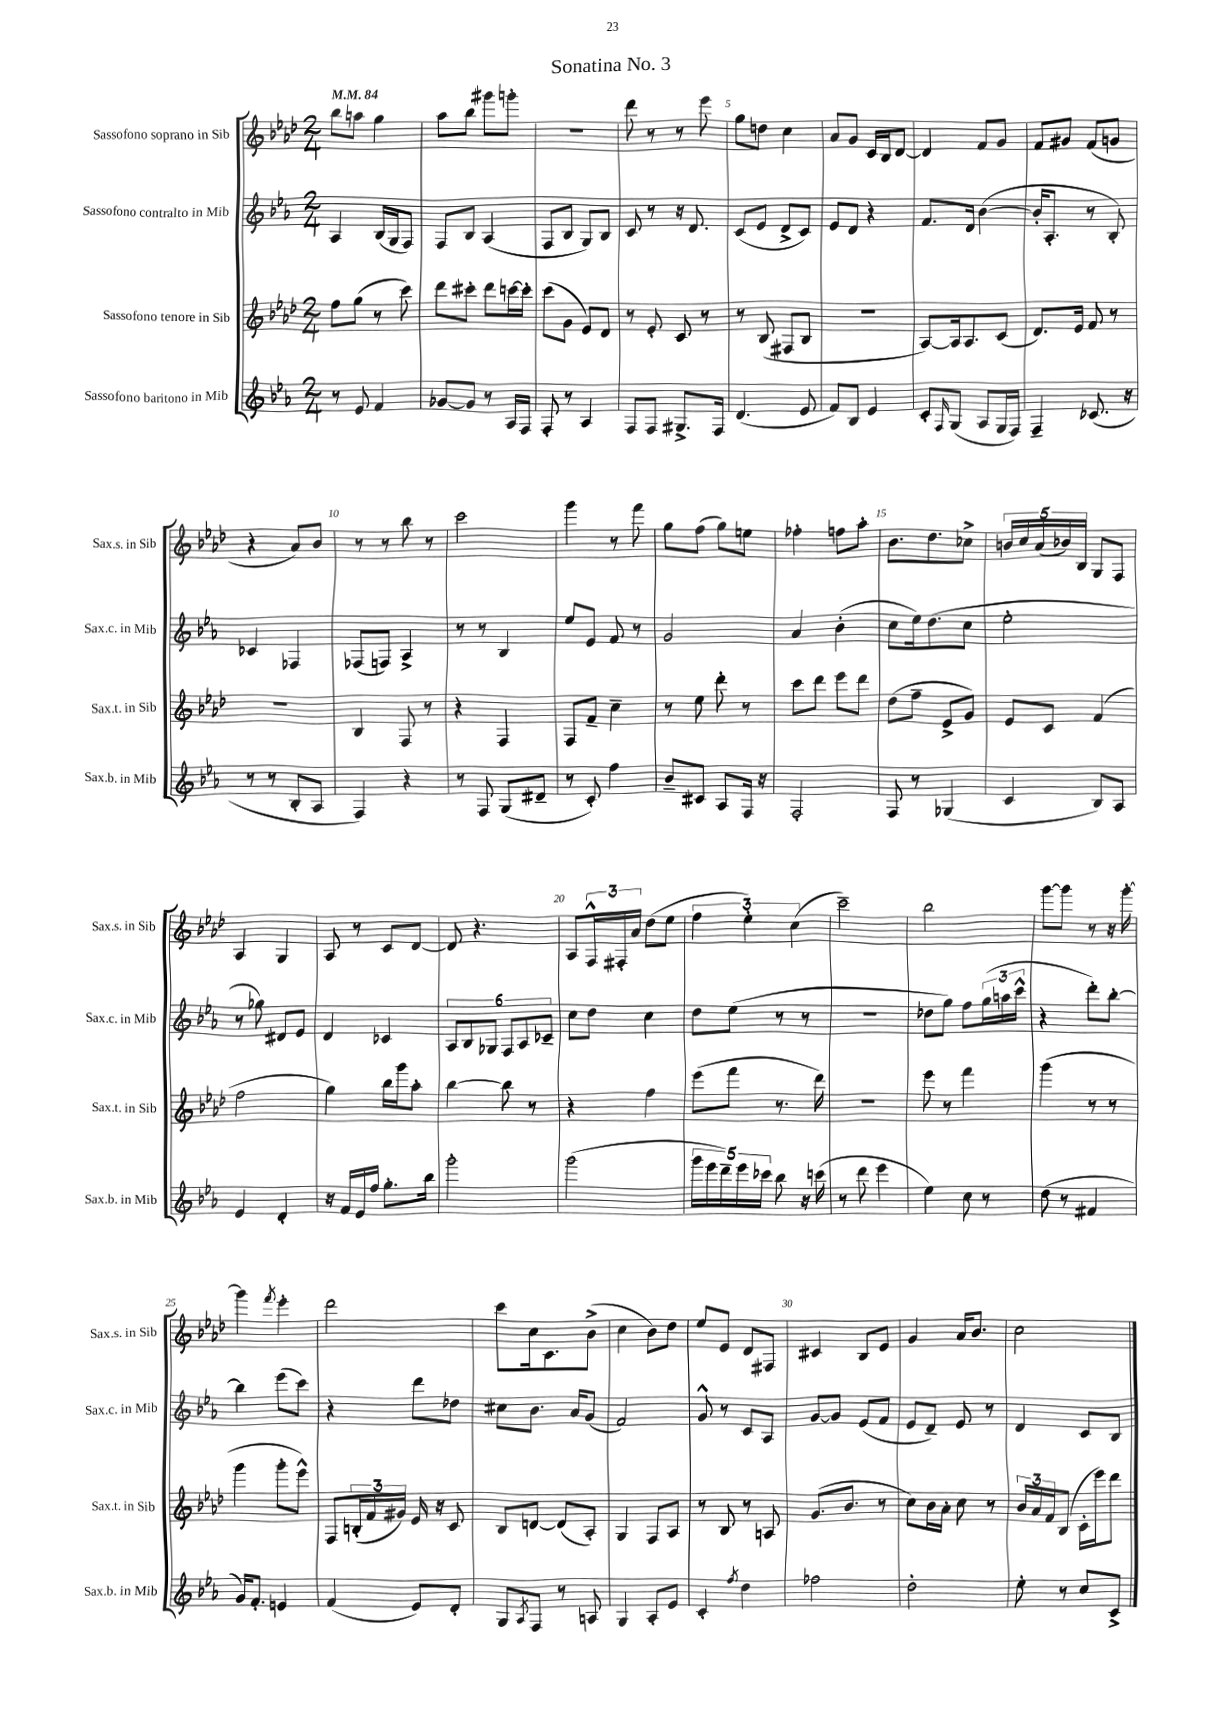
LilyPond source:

\header { title = "Sonatina No. 3" }
<<
\new StaffGroup <<
\new Staff = "s0" \with { instrumentName = "Sassofono soprano in Sib" shortInstrumentName = "Sax.s. in Sib" } {
    \clef treble \key aes \major \numericTimeSignature \time 2/4 \tempo 4 = 84
    bes''8 a''8 g''4 |
    aes''8 bes''8 gis'''8 g'''8-. |
    r2 |
    des'''8 r8 r8 ees'''8 |
    g''8 d''8 c''4 |
    aes'8 g'8 c'16 bes16 des'8~ |
    des'4 f'8 g'8 |
    f'8 gis'8 f'8( g'8 |
    r4 aes'8) bes'8 |
    r8 r8 bes''8 r8 |
    c'''2 |
    g'''4 r8 f'''8 |
    g''8 f''8( g''8) e''8 |
    fes''4-. f''8 aes''8-. |
    bes'8. des''8. ces''8-> |
    \tuplet 5/4 { b'16 c''16 aes'16( bes'16) bes16 } g8 f8 |
    aes4 g4 |
    aes8 r8 c'8 des'8~ |
    des'8 r4. |
    aes8 \tuplet 3/2 { f16-^ fis16-. aes'16 } des''8( ees''8 |
    \tuplet 3/2 { f''4 ees''4-.) c''4( } |
    c'''2--) |
    bes''2 |
    g'''8~ g'''8 r8 r16 g'''16~-. |
    g'''4 \acciaccatura { f'''8 } ees'''4-. |
    des'''2 |
    c'''8 c''16 c'8. bes'8->( |
    c''4 bes'8) des''8 |
    ees''8 ees'8 des'8 fis8 |
    cis'4 bes8 ees'8 |
    g'4 aes'16 bes'8. |
    c''2 \bar "|." |
}
\new Staff = "s1" \with { instrumentName = "Sassofono contralto in Mib" shortInstrumentName = "Sax.c. in Mib" } {
    \clef treble \key ees \major \numericTimeSignature \time 2/4
    aes4 bes16( g16 f8) |
    f8 bes8 aes4( |
    f8 bes8 g8) bes8 |
    c'8 r8 r16 d'8. |
    c'8( ees'8 d'8-> c'8) |
    ees'8 d'8 r4 |
    f'8. d'16 bes'4~( |
    bes'16-. aes8.-. r8 bes8-.) |
    ces'4 fes4 |
    fes8( f8) aes4-> |
    r8 r8 bes4 |
    ees''8 ees'8 f'8 r8 |
    g'2 |
    aes'4 bes'4-.( |
    c''8 ees''16) d''8.( c''8 |
    ees''2-. |
    r8 ges''8) dis'8 ees'8 |
    d'4 ces'4 |
    \tuplet 6/4 { aes8 bes8 ges8 f8 aes8 ces'8-- } |
    c''8 d''8 c''4 |
    d''8 ees''8( r8 r8 |
    r2 |
    des''8 g''8) f''8 \tuplet 3/2 { g''16( a''16 c'''16-^ } |
    r4 d'''8-.) bes''8~-. |
    bes''4 ees'''8( c'''8) |
    r4 d'''8 des''8 |
    cis''8 bes'8. aes'16 g'8( |
    f'2) |
    g'8-^ r8 c'8 aes8 |
    g'8~ g'8 ees'8( f'8 |
    ees'8 d'8--) ees'8 r8 |
    d'4 c'8 bes8 \bar "|." |
}
\new Staff = "s2" \with { instrumentName = "Sassofono tenore in Sib" shortInstrumentName = "Sax.t. in Sib" } {
    \clef treble \key aes \major \numericTimeSignature \time 2/4
    f''8 g''8( r8 c'''8) |
    des'''8 cis'''8-. des'''8 c'''16~ c'''16-. |
    c'''8( g'8 ees'8) des'8 |
    r8 ees'8-. c'8 r8 |
    r8 bes8( fis8 bes8 |
    R2 |
    aes8~) aes16 aes8. c'8( |
    des'8.) ees'16 f'8 r8 |
    r2 |
    bes4 f8 r8 |
    r4 f4 |
    f8 f'8-- c''4-- |
    r8 ees''8 des'''8-. r8 |
    c'''8 des'''8 ees'''8 des'''8 |
    des''8( f''8-- ees'8-> g'8) |
    ees'8 c'8 f'4( |
    f''2 |
    g''4) bes''16 g'''16 aes''8-. |
    bes''4~ bes''8 r8 |
    r4 f''4 |
    ees'''8( f'''8 r8. des'''16) |
    r2 |
    ees'''8 r8 f'''4 |
    g'''4( r8 r8 |
    g'''4 g'''8-. ees'''8-^) |
    f8 \tuplet 3/2 { b16-.( f'16 gis'16) } ees'16 r16 c'8 |
    bes8 d'8~ d'8( aes8-.) |
    g4 f8 aes8 |
    r8 bes8 r8 a8 |
    g'8.( bes'8. r8 |
    c''8) bes'16 aes'16-. c''8 r8 |
    \tuplet 3/2 { bes'16 aes'16 f'16 } bes8( c'16-. ees'''16) des'''8 \bar "|." |
}
\new Staff = "s3" \with { instrumentName = "Sassofono baritono in Mib" shortInstrumentName = "Sax.b. in Mib" } {
    \clef treble \key ees \major \numericTimeSignature \time 2/4
    r8 ees'8 f'4 |
    ges'8~ ges'8 r8 aes16 f16 |
    f8-. r8 aes4 |
    f8 f8 gis8.-> f16 |
    d'4.( ees'8 |
    f'8) bes8 ees'4 |
    c'8-. \grace { f16 } g8( aes8 g16 f16) |
    f4-- ces'8.( r16 |
    r8 r8 bes8-. aes8 |
    f4) r4 |
    r8 f8 g8( dis'8-- |
    r8 c'8-.) f''4 |
    bes'8-- cis'8 aes8 f16 r16 |
    f2-. |
    f8 r8 ges4( |
    c'4 bes8) aes8 |
    ees'4 d'4-. |
    r16 f'16 ees'16 f''16 g''8.-. bes''16 |
    g'''2-. |
    g'''2( |
    \tuplet 5/4 { g'''16 ees'''16 d'''16--) ees'''16 ces'''16 } bes''8 r16 c'''16( |
    r8 d'''8 ees'''4 |
    ees''4) c''8 r8 |
    d''8( r8 fis'4 |
    g'16) f'8.-. e'4 |
    f'4( ees'8) d'8-. |
    g8 \acciaccatura { aes8 } f8 r8 a8 |
    g4 aes8-. ees'8 |
    c'4-. \acciaccatura { f''8 } d''4 |
    fes''2 |
    d''2-. |
    ees''8-. r8 c''8 c'8-> \bar "|." |
}
>>
>>
\layout { \context { \Score \override BarNumber.break-visibility = ##(#f #t #t) barNumberVisibility = #(every-nth-bar-number-visible 5) } }
